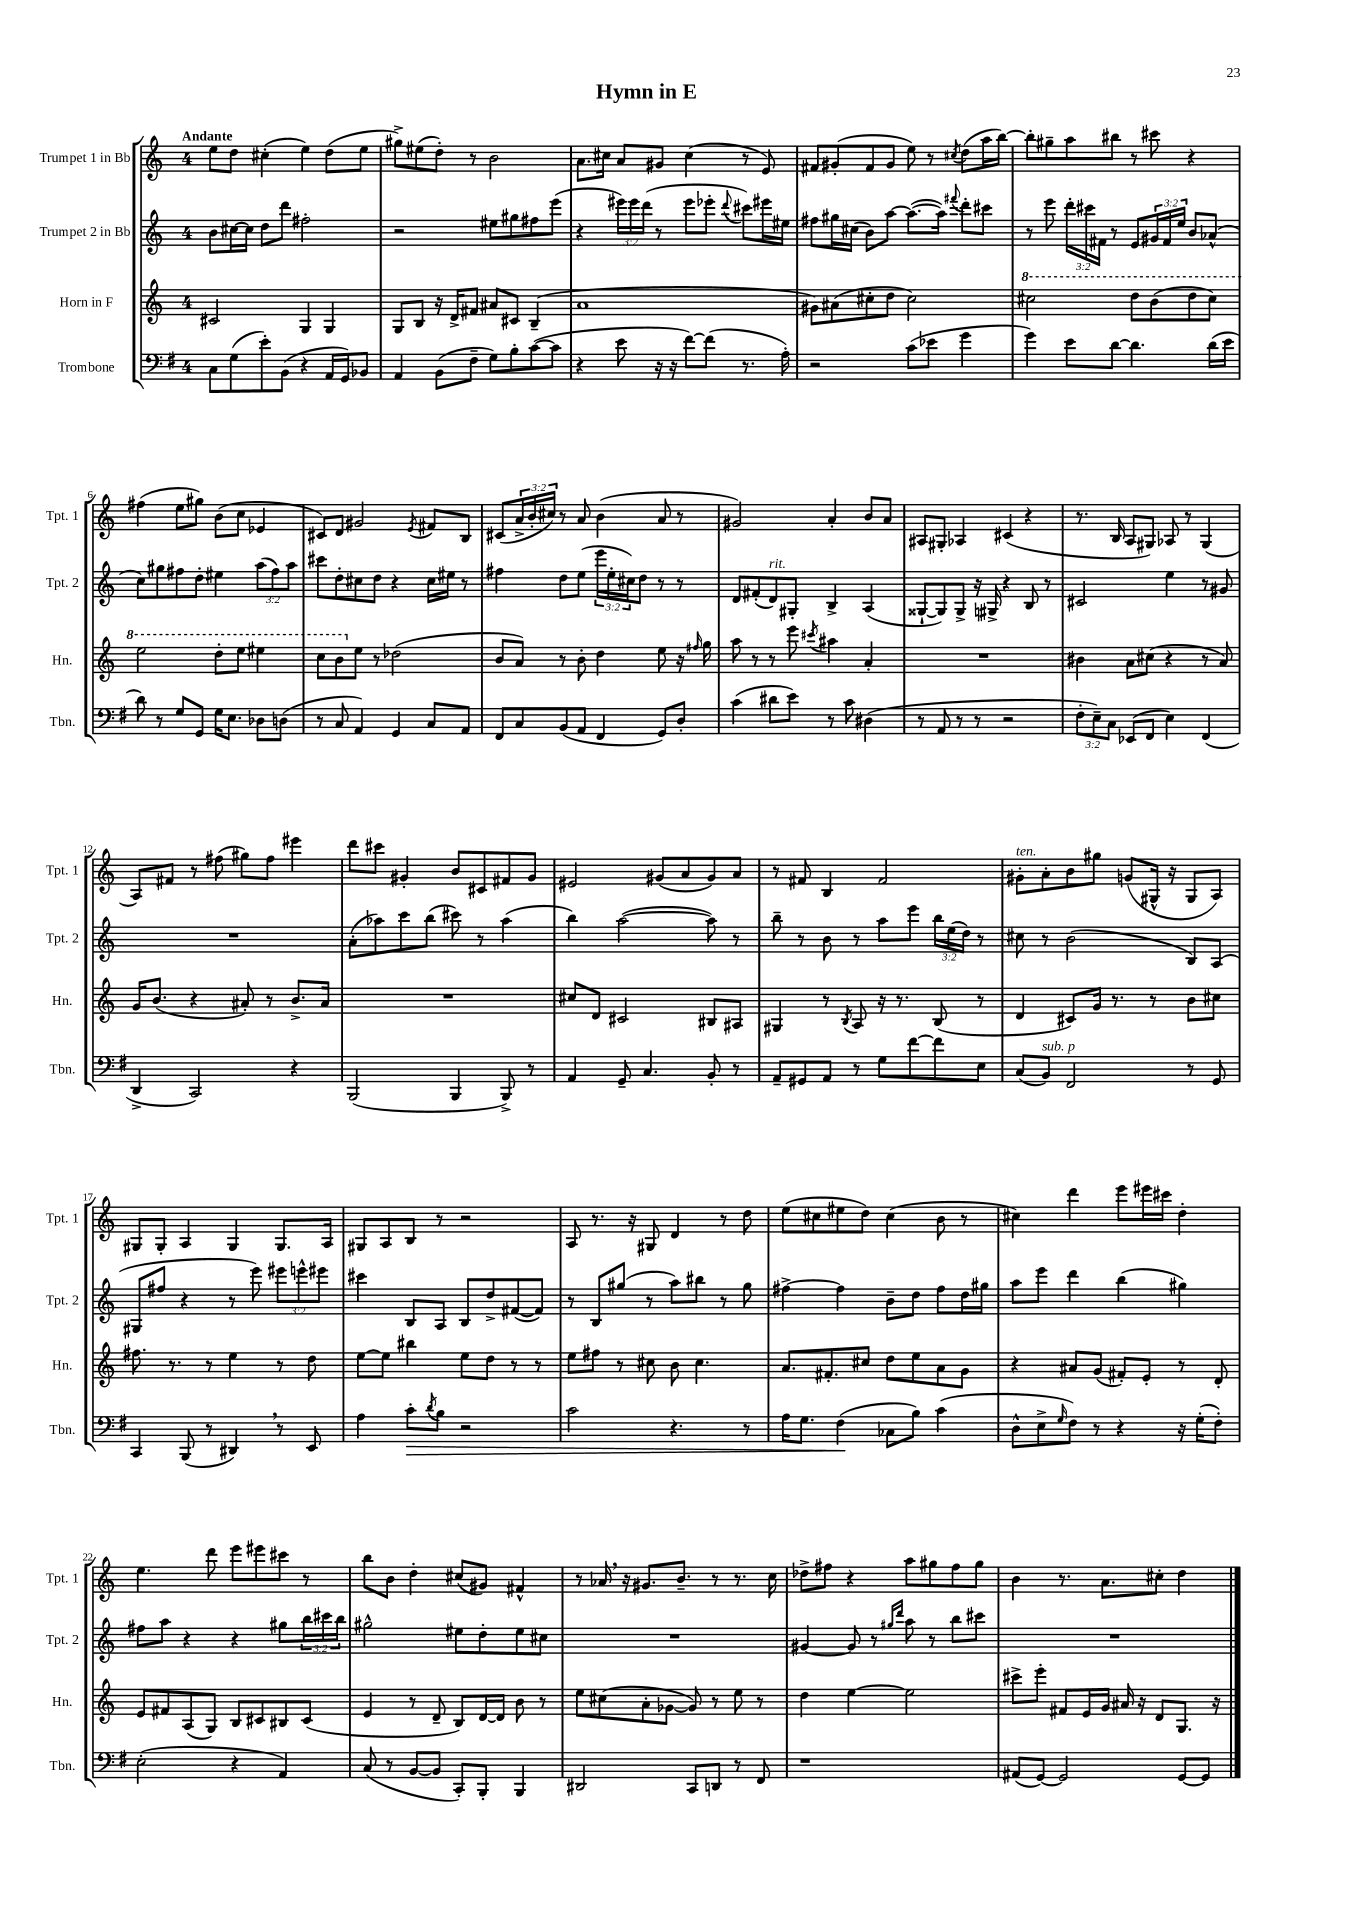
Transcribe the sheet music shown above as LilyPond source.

\header { title = "Hymn in E" }
<<
\new StaffGroup <<
\new Staff = "s0" \with { instrumentName = "Trumpet 1 in Bb" shortInstrumentName = "Tpt. 1" } {
    \clef treble \key c \major \once \override Staff.TimeSignature.style = #'single-digit \time 4/4 \override Staff.TupletNumber.text = #tuplet-number::calc-fraction-text \tempo "Andante"
    e''8 d''8 cis''4-.( e''4) d''8( e''8 |
    gis''8->) eis''8( d''8-.) r8 b'2 |
    a'8. cis''16 a'8 gis'8 cis''4( r8 e'8) |
    fis'8 gis'8-.( fis'8 gis'8 e''8) r8 \acciaccatura { cis''8 } d''8( a''16 b''16~) |
    b''8-. gis''8-- a''8 bis''8 r8 cis'''8 r4 |
    fis''4( e''8 gis''8) b'8( c''8 ees'4 |
    cis'8) d'8 gis'2 \acciaccatura { e'8 } fis'8 b8 |
    cis'8( \tuplet 3/2 { a'16-> b'16-. cis''16) } r8 a'8 b'4( a'8 r8 |
    gis'2) a'4-. b'8 a'8 |
    ais8 gis8-. aes4 cis'4( r4 |
    r8. b16 a8 gis8) aes8 r8 gis4( |
    a8) fis'8 r8 fis''8( gis''8) fis''8 eis'''4 |
    d'''8 cis'''8 gis'4-. b'8 cis'8 fis'8 gis'8 |
    eis'2 gis'8( a'8 gis'8) a'8 |
    r8 fis'8 b4 fis'2 |
    gis'8-.^\markup { \italic "ten." } a'8-. b'8 gis''8 g'8( gis16-^ r16 gis8 a8) |
    gis8 gis8-. a4 gis4 gis8. a16 |
    gis8 a8 b8 r8 r2 |
    a8 r8. r16 gis8 d'4 r8 d''8 |
    e''8( cis''8 eis''8 d''8) cis''4( b'8 r8 |
    cis''4) d'''4 e'''8 eis'''16 cis'''16 d''4-. |
    e''4. d'''8 e'''8 eis'''8 cis'''8 r8 |
    b''8 b'8 d''4-. cis''8( gis'8) fis'4-^ |
    r8 aes'16 \breathe r16 gis'8. b'8.-- r8 r8. c''16 |
    des''8-> fis''8 r4 a''8 gis''8 fis''8 gis''8 |
    b'4 r8. a'8. cis''8-. d''4 \bar "|." |
}
\new Staff = "s1" \with { instrumentName = "Trumpet 2 in Bb" shortInstrumentName = "Tpt. 2" } {
    \clef treble \key c \major \once \override Staff.TimeSignature.style = #'single-digit \time 4/4 \override Staff.TupletNumber.text = #tuplet-number::calc-fraction-text
    b'8 cis''16~ cis''16 d''8 d'''8 fis''2-. |
    r2 eis''8 gis''8 fis''8 e'''8( |
    r4 \tuplet 3/2 { eis'''16) eis'''16 d'''16( } r8 eis'''8 ees'''8-. \appoggiatura { d'''8 } cis'''8) eis'''16 eis''16 |
    fis''8 gis''16 cis''16( b'8) a''8~ a''8.~( a''16) \appoggiatura { fis'''8 } d'''8-. cis'''8 |
    r8 e'''8 \tuplet 3/2 { d'''16-. cis'''16 fis'16 } r8 e'8 \tuplet 3/2 { gis'16 fis'16 e''16 } b'8 aes'8-^( |
    c''8) gis''8 fis''8 d''8-. eis''4 \tuplet 3/2 { a''8( fis''8) a''8 } |
    cis'''8 d''8-. cis''8 d''8 r4 cis''16 eis''16 r8 |
    fis''4 d''8 e''8( \tuplet 3/2 { e'''16 e''16-. cis''16) } d''8 r8 r8 |
    d'8 fis'8-.( d'8^\markup { \italic "rit." }) gis8-. b4-> a4( |
    gisis8~-! gisis8) gisis8-> r16 gis16-> r4 b8 r8 |
    cis'2 e''4 r8 gis'8 |
    R1 |
    a'8-.( aes''8) c'''8 b''8( cis'''8) r8 aes''4( |
    b''4) a''2~( a''8) r8 |
    b''8-- r8 b'8 r8 a''8 e'''8 \tuplet 3/2 { b''16 e''16( d''16) } r8 |
    cis''8 r8 b'2( b8) a8( |
    gis8 fis''8 r4 r8 e'''8) \tuplet 3/2 { eis'''8 e'''8-^ eis'''8 } |
    cis'''4 b8 a8 b8 d''8-> fis'8~( fis'8) |
    r8 b8 gis''8( r8 a''8) bis''8 r8 gis''8 |
    fis''4~-> fis''4 b'8-- d''8 fis''8 d''16 gis''16 |
    a''8 e'''8 d'''4 b''4( gis''4) |
    fis''8 a''8 r4 r4 gis''8 \tuplet 3/2 { b''16 cis'''16 b''16 } |
    gis''2-^ eis''8 d''8-. eis''8 cis''8 |
    R1 |
    gis'4~ gis'8 r8 \grace { gis''16 d'''16 } a''8 r8 b''8 cis'''8 |
    R1 \bar "|." |
}
\new Staff = "s2" \with { instrumentName = "Horn in F" shortInstrumentName = "Hn." } {
    \clef treble \key c \major \once \override Staff.TimeSignature.style = #'single-digit \time 4/4
    cis'2 g4 g4 |
    g8 b8 r16 d'16-> fis'8 ais'8 cis'8 b4--( |
    a'1 |
    gis'8) ais'8( cis''8-. d''8 cis''2) |
    \ottava #1 cis'''2 d'''8 b''8( d'''8 cis'''8) |
    e'''2 d'''8-. e'''8 eis'''4 |
    c'''8 b''8 \ottava #0 e''8 r8 des''2( |
    b'8 a'8) r8 b'8-. d''4 e''8 r16 \grace { fis''16 } g''16 |
    a''8 r8 r8 e'''8 \acciaccatura { cis'''8 } ais''4 a'4-. |
    R1 |
    bis'4 a'8 cis''8( r4 r8 a'8) |
    g'16 b'8.( r4 ais'8-.) r8 b'8.-> ais'16 |
    R1 |
    cis''8 d'8 cis'2 bis8 ais8 |
    gis4 r8 \acciaccatura { b8 } a8 r16 r8. b8( r8 |
    d'4 cis'8) g'16 r8. r8 b'8 cis''8 |
    fis''8. r8. r8 e''4 r8 d''8 |
    e''8~ e''8 bis''4 e''8 d''8 r8 r8 |
    e''8 fis''8 r8 cis''8 b'8 cis''4. |
    a'8. fis'8.-. cis''8 d''8 e''8 a'8 g'8 |
    r4 ais'8 g'8( fis'8-.) e'8-. r8 d'8-. |
    e'8 fis'8 a8( g8) b8 cis'8 bis8 cis'8( |
    e'4 r8 d'8-- b8) d'16~ d'16 b'8 r8 |
    e''8 cis''8( a'8-. ges'8~ ges'8) r8 e''8 r8 |
    d''4 e''4~ e''2 |
    cis'''8-> e'''8-. fis'8 e'16 g'16 ais'16 r16 d'8 g8. r16 \bar "|." |
}
\new Staff = "s3" \with { instrumentName = "Trombone" shortInstrumentName = "Tbn." } {
    \clef bass \key g \major \once \override Staff.TimeSignature.style = #'single-digit \time 4/4 \override Staff.TupletNumber.text = #tuplet-number::calc-fraction-text
    c8 g8( e'8-.) b,8( r4 a,16 g,16) bes,8 |
    a,4 b,8( fis8-- g8) b8-. c'8~( c'8 |
    r4 e'8 r16 r16 fis'8~) fis'8( r8. a16-.) |
    r2 c'8( ees'8 g'4 |
    g'4) e'8 d'8~ d'4. d'16( e'16 |
    d'8) r8 g8 g,8 g16 e8. des8 d8( |
    r8 c8 a,4) g,4 c8 a,8 |
    fis,8 c8 b,8( a,8 fis,4 g,8) d8-. |
    c'4( dis'8 e'8) r8 c'8 dis4( |
    r8 a,8 r8 r8 r2 |
    \tuplet 3/2 { fis8-. e8--) c8 } ees,8( fis,8 e4) fis,4( |
    d,4-> c,2) r4 |
    b,,2( b,,4 b,,8->) r8 |
    a,4 g,8-- c4. b,8-. r8 |
    a,8-- gis,8 a,8 r8 g8 fis'8~ fis'8 e8 |
    c8( b,8^\markup { \italic "sub. p" }) fis,2 r8 g,8 |
    c,4 b,,8( r8 dis,4) \breathe r8 e,8 |
    a4 c'8-.\> \acciaccatura { d'8 } b8 r2 |
    c'2 r4. r8 |
    a16 g8. fis4\!( ces8 b8) c'4( |
    d8-^ e8-> \grace { g16 } fis8) r8 r4 r16 g16-.( fis8-.) |
    e2-.( r4 a,4) |
    c8( r8 b,8~ b,8 c,8-.) b,,8-. b,,4 |
    dis,2 c,8 d,8 r8 fis,8 |
    r1 |
    ais,8( g,8~) g,2 g,8~ g,8 \bar "|." |
}
>>
>>
